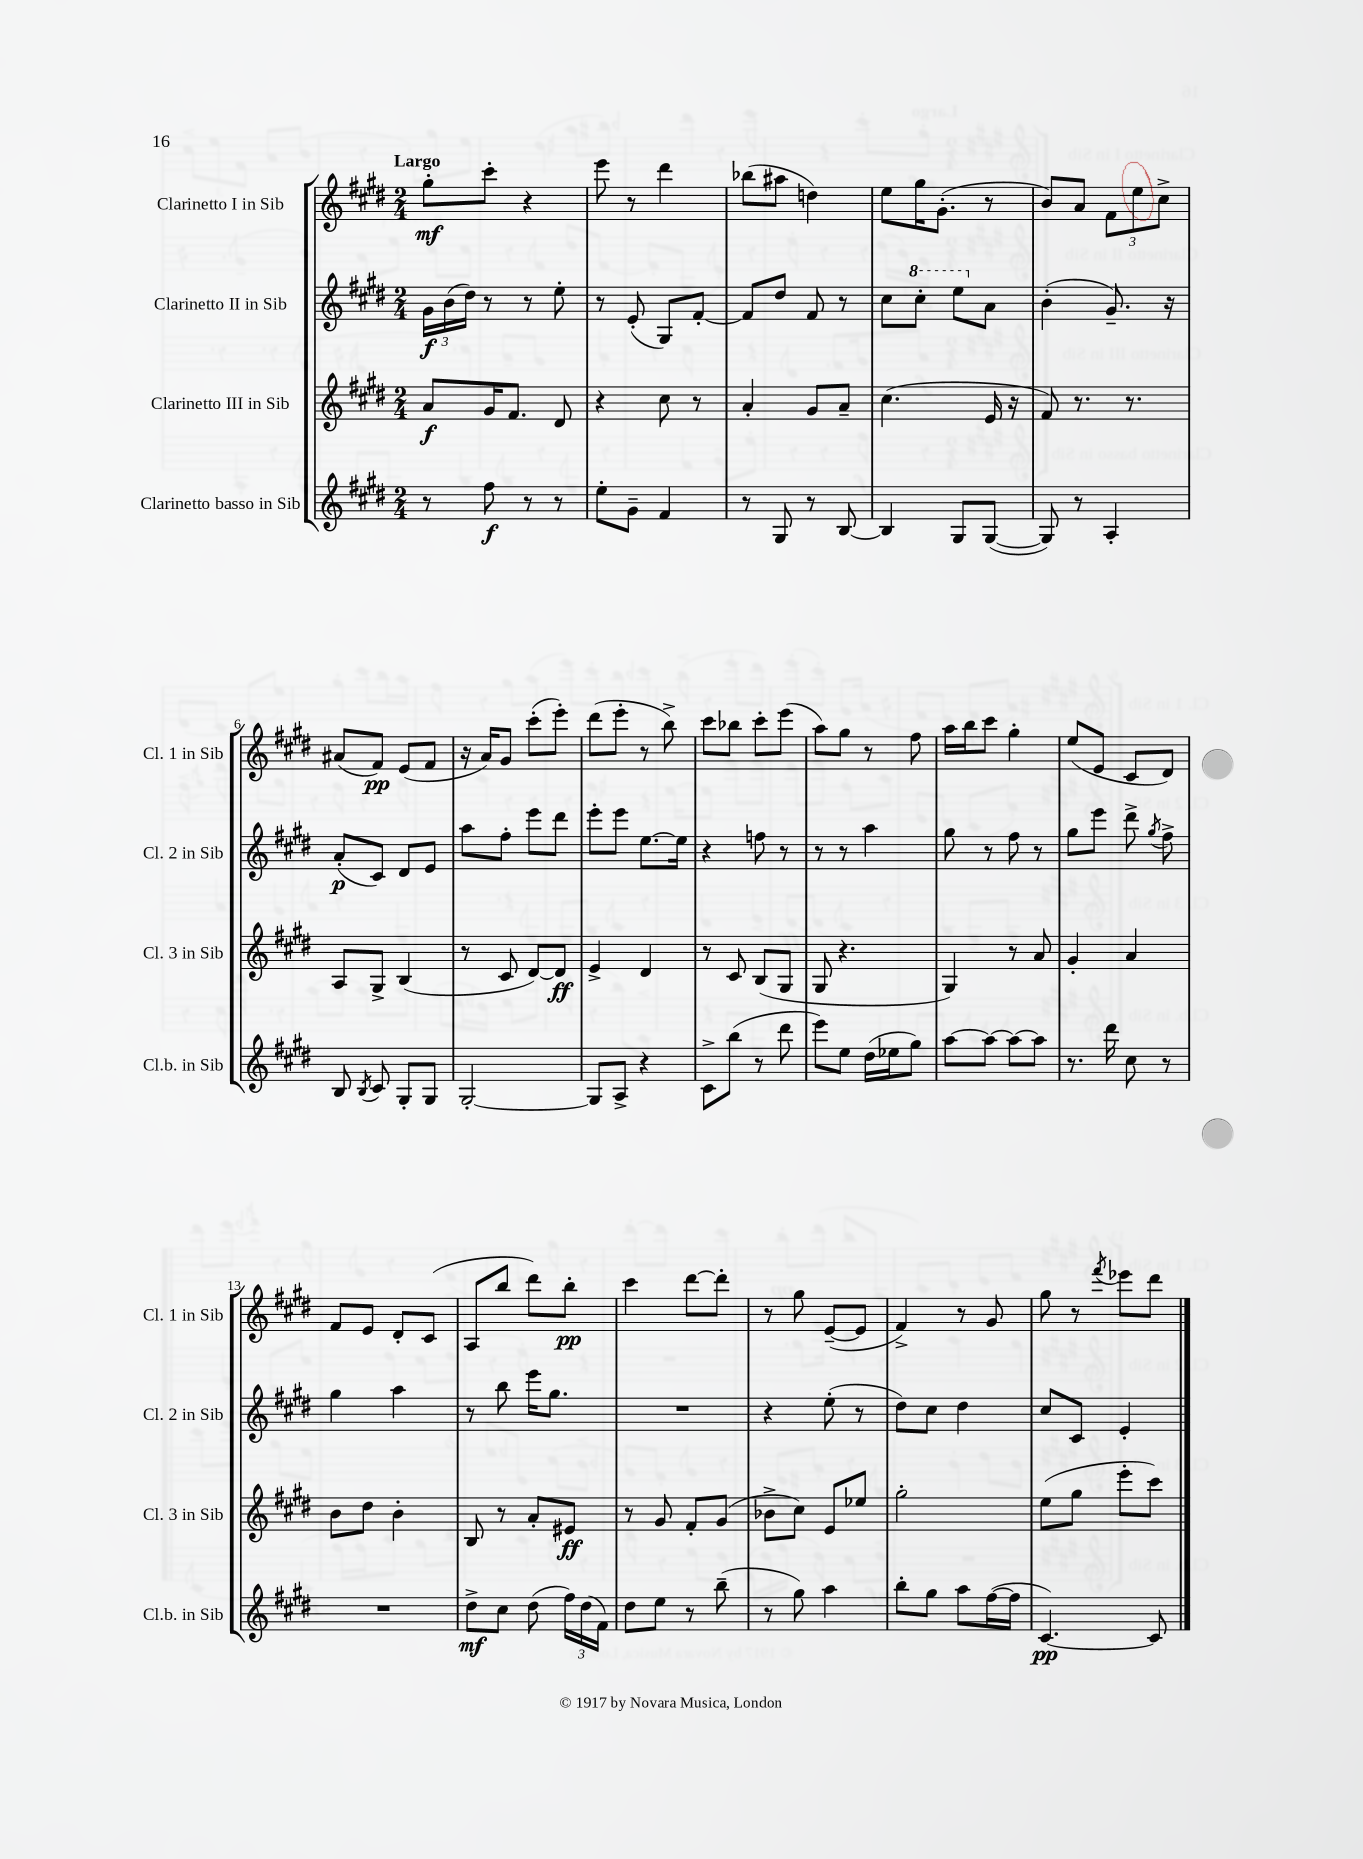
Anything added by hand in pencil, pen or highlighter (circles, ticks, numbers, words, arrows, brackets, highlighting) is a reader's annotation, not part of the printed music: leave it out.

**kern	**kern	**kern	**kern
*staff4	*staff3	*staff2	*staff1
*clefG2	*clefG2	*clefG2	*clefG2
*k[f#c#g#d#]	*k[f#c#g#d#]	*k[f#c#g#d#]	*k[f#c#g#d#]
*M2/4	*M2/4	*M2/4	*M2/4
8r	8a	24g#	8gg#'
.	.	(24b	.
.	.	24dd#)	.
8ff#	16g#	8r	8ccc#'
.	8.f#	.	.
8r	.	8r	4r
8r	8d#	8ee'	.
=	=	=	=
8ee'	4r	8r	8eee
8g#~	.	(8e'	8r
4f#	8cc#	8G#)	4ddd#
.	8r	[8f#'	.
=	=	=	=
8r	4a'	8f#]	(8bb-
8G#	.	8dd#	8aa#
8r	8g#	8f#	4dd)
[8B	8a~	8r	.
=	=	=	=
4B]	(4.cc#	8cc#	8ee
.	.	8ccc#'	16gg#
.	.	.	(8.g#'
8G#	.	8eee	.
([8G#	16e	8a	8r
.	16r	.	.
=	=	=	=
8G#])	8f#)	(4b'	8b)
8r	8.r	.	8a
4A'	.	8.g#~)	12f#
.	8.r	.	.
.	.	.	12ee
.	.	.	12cc#^
.	.	16r	.
=	=	=	=
8B	8A	(8a'	(8a#
8qB	.	.	.
8c#	8G#^	8c#)	8f#)
8G#'	(4B	8d#	(8e
8G#	.	8e	8f#
=	=	=	=
[2G#'	8r	8aa	16r
.	.	.	16a)
.	8c#	8ff#'	8g#
.	[8d#)	8eee	(8ccc#'
.	8d#]	8ddd#	8eee')
=	=	=	=
8G#]	4e^	8eee'	(8ddd#
8A^	.	8eee	8eee'
4r	4d#	[8.ee	8r
.	.	.	8bb^)
.	.	16ee]	.
=	=	=	=
8c#^	8r	4r	8ccc#
(8bb	8c#	.	8bb-
8r	(8B	8ff	8ccc#'
8ddd#	8G#	8r	(8eee
=	=	=	=
8eee)	8G#	8r	8aa)
8ee	4.r	8r	8gg#
(16dd#	.	4aa	8r
16ee-	.	.	.
8gg#)	.	.	8ff#
=	=	=	=
[8aa	4G#)	8gg#	16aa
.	.	.	16bb
8aa_	.	8r	8ccc#
8aa_	8r	8ff#	4gg#'
8aa]	8a	8r	.
=	=	=	=
8.r	4g#'	8gg#	(8ee
.	.	8eee	8e
16ddd#	.	.	.
8cc#	4a	8ddd#^	8c#
.	.	8qgg#	.
8r	.	8ff#^	8d#)
=	=	=	=
2r	8b	4gg#	8f#
.	8dd#	.	8e
.	4b'	4aa	8d#'
.	.	.	(8c#
=	=	=	=
8dd#^	8B	8r	8A
8cc#	8r	8bb	8bb
(8dd#	8a'	16eee	8ddd#)
.	.	8.gg#	.
24ff#)	8e#	.	8bb'
(24dd#	.	.	.
24f#)	.	.	.
=	=	=	=
8dd#	8r	2r	4ccc#
8ee	8g#	.	.
8r	8f#'	.	[8ddd#
(8bb~	(8g#	.	8ddd#']
=	=	=	=
8r	8b-^	4r	8r
8gg#)	8cc#)	.	8gg#
4aa	8e	(8ee'	([8e~
.	8ee-	8r	8e]
=	=	=	=
8bb'	2gg#'	8dd#)	4f#^)
8gg#	.	8cc#	.
8aa	.	4dd#	8r
([16ff#	.	.	8g#
16ff#]	.	.	.
=	=	=	=
[4.c#)	(8ee	8cc#	8gg#
.	8gg#	8c#	8r
.	.	.	8qfff#
.	8eee'	4e'	8eee-
8c#]	8ccc#)	.	8ddd#
==	==	==	==
*-	*-	*-	*-
